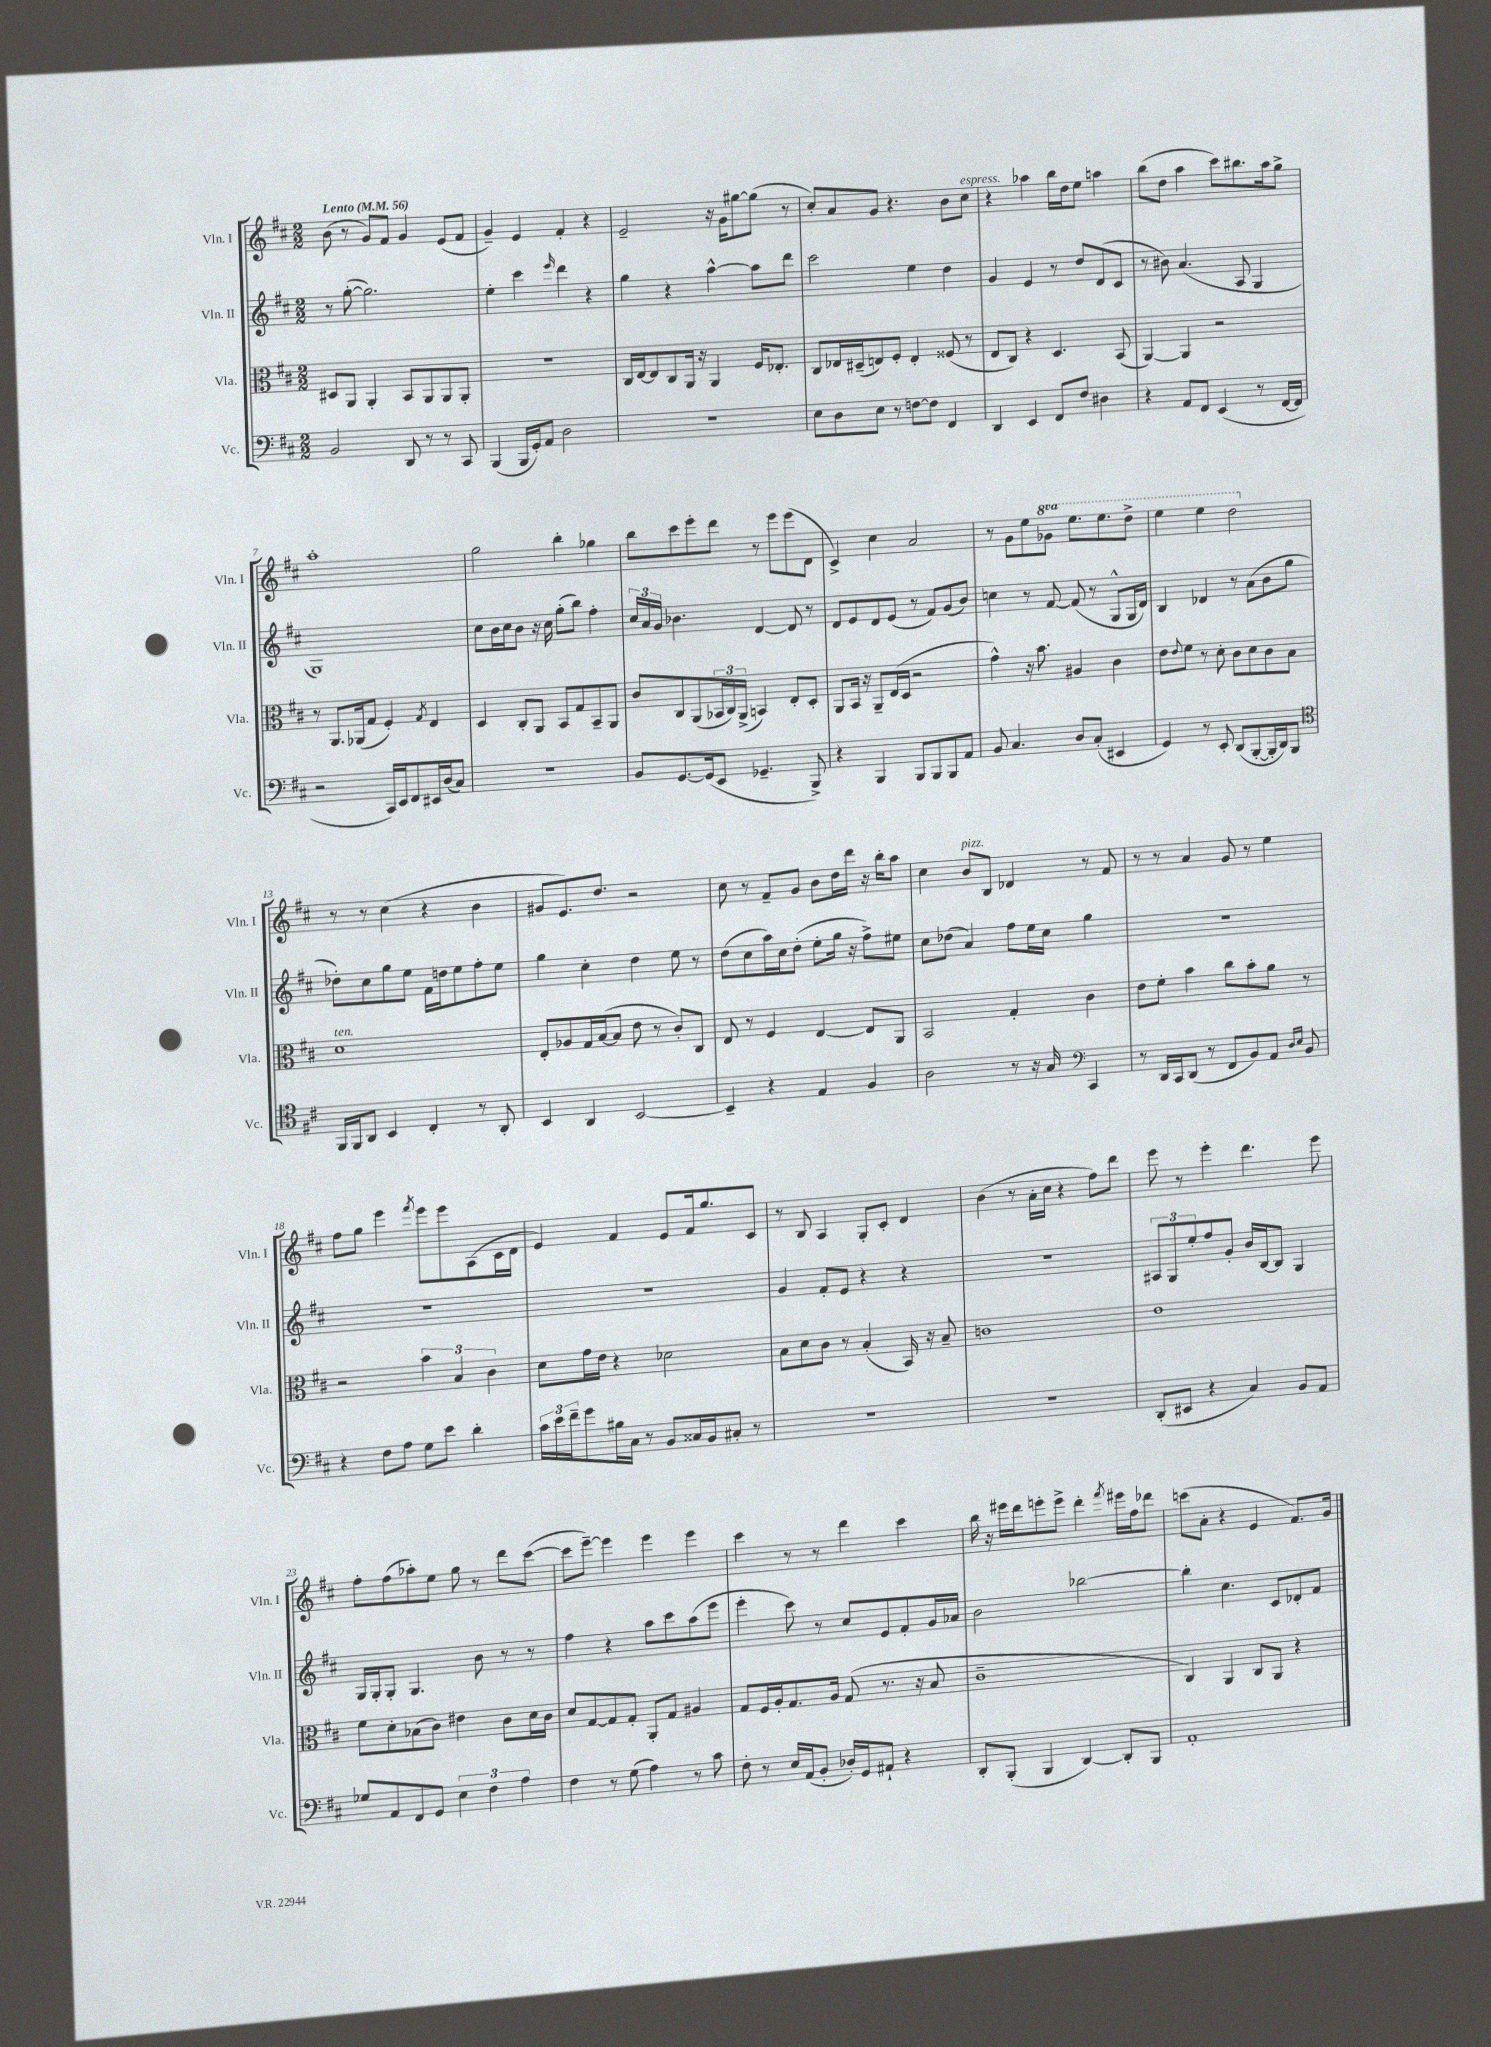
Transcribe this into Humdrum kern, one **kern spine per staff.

**kern	**kern	**kern	**kern
*staff4	*staff3	*staff2	*staff1
*clefF4	*clefC3	*clefG2	*clefG2
*k[f#c#]	*k[f#c#]	*k[f#c#]	*k[f#c#]
*M2/2	*M2/2	*M2/2	*M2/2
*MM56	*MM56	*MM56	*MM56
2BB/	8D#/L	8r	(8b\
.	8AA/J	([8gg'\	8r
.	4AA'/	2.gg\])	8g/L)
.	.	.	8f#/J
8DD/	8BB/L	.	4g/
8r	8AA/	.	.
8r	8AA/	.	(8e/L
8CC#/	8AA'/J	.	8f#/J
=	=	=	=
(4BBB/	1r	4ee'\	4g~/)
16BBB/LL	.	4ccc#\	4e/
16GG'/J)	.	.	.
8AA/J	.	.	.
.	.	16qqeee/	.
2D\	.	4ddd\	4f#'/
.	.	4r	4r
=	=	=	=
1r	16C#/LL	4gg\	2e~/
.	[16E/J	.	.
.	8E/]	.	.
.	8C#/	4r	.
.	16AA/Jk	.	.
.	16r	.	.
.	4AA/	[4aa^^\	16r
.	.	.	16g\LK
.	.	.	[8gg#\
.	16F#/LK	8aa\]L	(8gg#\]J
.	8.E-'/J	.	.
.	.	8ddd\J	8r
=	=	=	=
8E\L	8C#/L	2ccc#\	8cc#'/L)
8D\	16E-/L	.	8a/
.	(16D#~/J	.	.
8E\J	8E/)	.	8g/J
8r	8F#'/J	.	4.r
[8F\L	4E'/	4ee\	.
8F\]J	.	.	.
4FF#/	(8F##/	4dd\	8b\L
.	8r	.	8cc#\J
=	=	=	=
4DD/	8E/L	4g/	4r
.	8C#/J)	.	.
4EE/	4r	4e/	4aa-\
8FF#/L	4.D/	8r	16bb\LL
.	.	.	16dd\J
8F#/J	.	8dd/L	8ee\J
4D#\	.	(8d/	4aa\
.	(8BB/	8c#/J	.
=	=	=	=
4r	[4AA/)	8r	(8bb\L
.	.	8b#\)	8dd\J
8AA/L	4AA/]	(4.a/	4aa\
8FF#/J	.	.	.
(4EE/	2r	.	8ccc#\L)
.	.	8A/	8.bb#\
8r	.	4G/	.
.	.	.	16aa\k
[16FF#/LL	.	.	8gg^\J
16FF#/]JJ	.	.	.
=	=	=	=
2r	8r	1G)	1aa'
.	8.AA/L	.	.
.	(16AA-/k	.	.
.	8G/J	.	.
16CC#/LL)	4F#'/)	.	.
16EE/J	.	.	.
8FF#/	.	.	.
.	8qG/	.	.
16EE#/L	4E/	.	.
(16D/J	.	.	.
8C#/J)	.	.	.
=	=	=	=
1r	4D/	8cc#\L	2gg\
.	.	16b\L	.
.	.	16cc#\J	.
.	8C#'/L	8b\J	.
.	8AA/J	16r	.
.	.	16cc#\	.
.	8BB/L	(8gg'\L	4bb'\
.	8G/	8bb\J)	.
.	8BB~/	4ff#'\	4gg-\
.	8AA/J	.	.
=	=	=	=
8BB/L	8c#/L	24cc#/LL	8bb\L
.	.	24a/	.
.	.	24g/JJ	.
[8.GG/	8C#/	4.b-\	8ccc#\
.	(8AA/	.	8eee'\
(16GG/]k	.	.	.
8EE/J	24BB-/L	.	8ddd\J
.	24C#/)	.	.
.	(24AA^/JJ	.	.
4.GG-~/	4BB/)	[4d/	8r
.	.	.	8eee\L
.	8E'/L	8d/]	(8eee\
8BBB^/)	8D'/J	8r	8d\J
=	=	=	=
4r	8AA/L	8d/L	4c#^/)
.	16BB/Jk	8e/	.
.	16r	.	.
4BBB/	8AA~/L	8d/	4cc#\
.	(16E/L	(8e/J	.
.	16D/JJ	.	.
8BBB/L	2r	8r	2a/
8BBB/	.	8f#/L)	.
8BBB/	.	(8g/	.
8AA/J	.	8b/J)	.
=	=	=	=
8BB/	4g^^\)	4cc\	8r
4.C#/	.	.	8g\L
.	16r	8r	8ee\
.	8.b\	.	.
.	.	[8f#/	8gg-\J
8D/L	4A#/	(8f#/]	8.eee\L
(8C#'/J	.	8r	.
.	.	.	8.eee\
4EE#/	4c#\	8G^^/L	.
.	.	16G/L	8ddd^\J
.	.	16d/JJ)	.
=	=	=	=
4GG/)	8e\L	4B/	4eee\
.	8qqe/	.	.
.	8f#\J	.	.
8r	8r	4d-/	4eee\
8EE'/	8d'\	.	.
(8DD/L	8c#\L	8r	2ddd\
[8BBB'/	8d\	(8a\L	.
16BBB'/]L	8c#\	8b\	.
16DD/J)	.	.	.
8BBB/J	8B\J	8gg\J	.
=	=	=	=
*clefC4	*	*	*
16FF#/LL	1d	8dd-'\L)	8r
16FF#/J	.	.	.
8AA/J	.	8cc#\	8r
4BB/	.	8gg\	(4cc#\
.	.	8ee\J	.
4C#'/	.	16f#\LL	4r
.	.	16dd\J	.
.	.	8ee\	.
8r	.	8ff#'\	4b\
8AA'/	.	8ee\J	.
=	=	=	=
4BB/	8E'/L	4gg\	8g#/L
.	8A-/	.	8.e/)
4AA/	16G/L	4cc#'\	.
.	([16B/J	.	8.dd/J
.	8B/]J	.	.
[2BB/	8e\	4dd\	2r
.	8r	.	.
.	8c#'/L)	8ee\	.
.	8C#/J	8r	.
=	=	=	=
4BB~/]	8E/	(8dd\L	8cc#\
.	8r	8cc#\	8r
4r	4F#/	16aa\L)	8f#~/L
.	.	16cc#\J	.
.	.	(8dd'\J	8g/J
4E/	[4E/	8ee'\L	8b\L
.	.	16gg\Jk	16dd\L
.	.	16r	16ddd\JJ
4F#/	8E/]L	8ff#^\L)	16r
.	.	.	16bb'\LK
.	8AA/J	8ee#\J	8aa\J
=	=	=	=
2A\	2BB/	8cc#\L	4cc#\
.	.	(8dd-\J	.
.	.	4a/)	8b/L
.	.	.	8B/J
8r	4G'/	8ff#\L	4d-/
16r	.	16ee\L	.
16G/	.	16cc#\JJ	.
*clefF4	*	*	*
4CC#/	4c#\	4gg\	8r
.	.	.	8f#/
=	=	=	=
8r	8e\L	1r	8r
16DD/LL	8f#'\J	.	8r
16CC#/J	.	.	.
(8DD/J	4b\	.	4a/
8r	.	.	.
8FF#/L	8cc#\L	.	8g/
8BB/)	8b'\	.	8r
8AA/J	8a\J	.	4ee\
16qqD/LL	.	.	.
16qqE/JJ	.	.	.
8BB/	8r	.	.
=	=	=	=
4r	2r	1r	8ff#\L
.	.	.	8gg\J
8F#\L	.	.	4eee\
8A\J	.	.	.
.	.	.	8qfff#/
8G\L	6b\	.	8eee\L
8e\J	.	.	8eee\
.	6B/	.	.
4d'\	.	.	(8A\
.	6c#\	.	.
.	.	.	16c#\L
.	.	.	16d\JJ
=	=	=	=
24c#\LL	8d\L	1r	4e/)
24e\	.	.	.
24f#~\J	.	.	.
8g\	16g\L	.	.
.	16e\JJ	.	.
16B#\L	4r	.	4f#/
16C#\JJ	.	.	.
8r	.	.	.
8BB/L	2d-\	.	8e/L
16C##/L	.	.	16f#/k
16BB/J	.	.	8.gg/
8C#'/J	.	.	.
8r	.	.	8c#/J
=	=	=	=
1r	8B\L	4g/	8r
.	8d\	.	8B/
.	8c#\J	8f#'/L	4A/
.	8r	8e/J	.
.	(4B'/	4r	8G'/L
.	.	.	8c#'/J
.	16BB/)	4r	4d/
.	16r	.	.
.	8B~/	.	.
=	=	=	=
1r	1c	1r	(4b\
.	.	.	8r
.	.	.	16a'\LL
.	.	.	16cc#\JJ
.	.	.	4r
.	.	.	8ff#\L)
.	.	.	8ddd\J
=	=	=	=
(8DD'/L	1e	12A#/L	8eee\
.	.	12G/	.
8EE#/J	.	.	8r
.	.	12ee'/	.
4r	.	8ff#/	4eee'\
.	.	8g'/J	.
4C#/)	.	16b/LL	4.ddd\
.	.	[16B/J	.
.	.	8B/]J	.
8BB/L	.	4G/	.
8AA/J	.	.	8eee\
=	=	=	=
8G-/L	8f#\L	16G/LL	8ff#'\L
.	.	16G'/J	.
8AA/	8d'\	8G'/J	(8ff#\
8FF#/	(8B-\	4.G/	8aa-'\)
8GG/J	8c#\J)	.	8ee\J
6E\	4e#\	.	8gg\
.	.	8b\	8r
6F#\	.	.	.
.	8c#\L	8r	8ddd\L
6A\	.	.	.
.	16d\L	8r	([8ccc#\J
.	16c#\JJ	.	.
=	=	=	=
4F#\	8d/L	4ff#\	8ccc#\]L
.	[8G/	.	[8eee~\J)
8r	8G/]	4r	4eee\]
(8G\	8G'/J	.	.
4A\)	8AA'/L	8aa\L	4eee\
.	8G/J	8ccc#\	.
8r	4A#/	(8aa\	4eee\
8c#\	.	8eee\J	.
=	=	=	=
8F#'\	8G/L	4eee'\	4ccc#\
8r	16F#/L	.	.
.	16A'/J	.	.
16E/LL	8.G/	8ccc#\)	8r
(16AA/J	.	.	.
8BB'/J	.	8r	8r
.	16A/Jk	.	.
16D-'/LL)	(8G/	8cc#/L	4ddd\
16GG/J	.	.	.
8AA#`/J	8.r	8e/	.
4r	.	8f#'/	4ccc#\
.	16r	.	.
.	8B/	16g/L	.
.	.	16a-/JJ	.
=	=	=	=
8DD'/L	1c#~	2b\	16bb\
.	.	.	16r
(8BBB'/J	.	.	16eee#\LL
.	.	.	16ddd\J
4BBB/	.	.	8eee'\
.	.	.	8eee^\J
[4DD/)	.	[2bb-\	4ddd'\
.	.	.	8qfff#/
8DD'/]L	.	.	16eee#\LL
.	.	.	16ff#\J
8BBB/J	.	.	8ddd-\J
=	=	=	=
1AA'	4C#/)	4bb-'\]	(8ccc\L
.	.	.	8a'\J
.	4AA/	4.cc#\	4r
.	8C#/L	.	4e/
.	8AA/J	8c#/L	.
.	4r	8d-'/	8.f#/L)
.	.	8f#/J	.
.	.	.	16g/Jk
==	==	==	==
*-	*-	*-	*-
